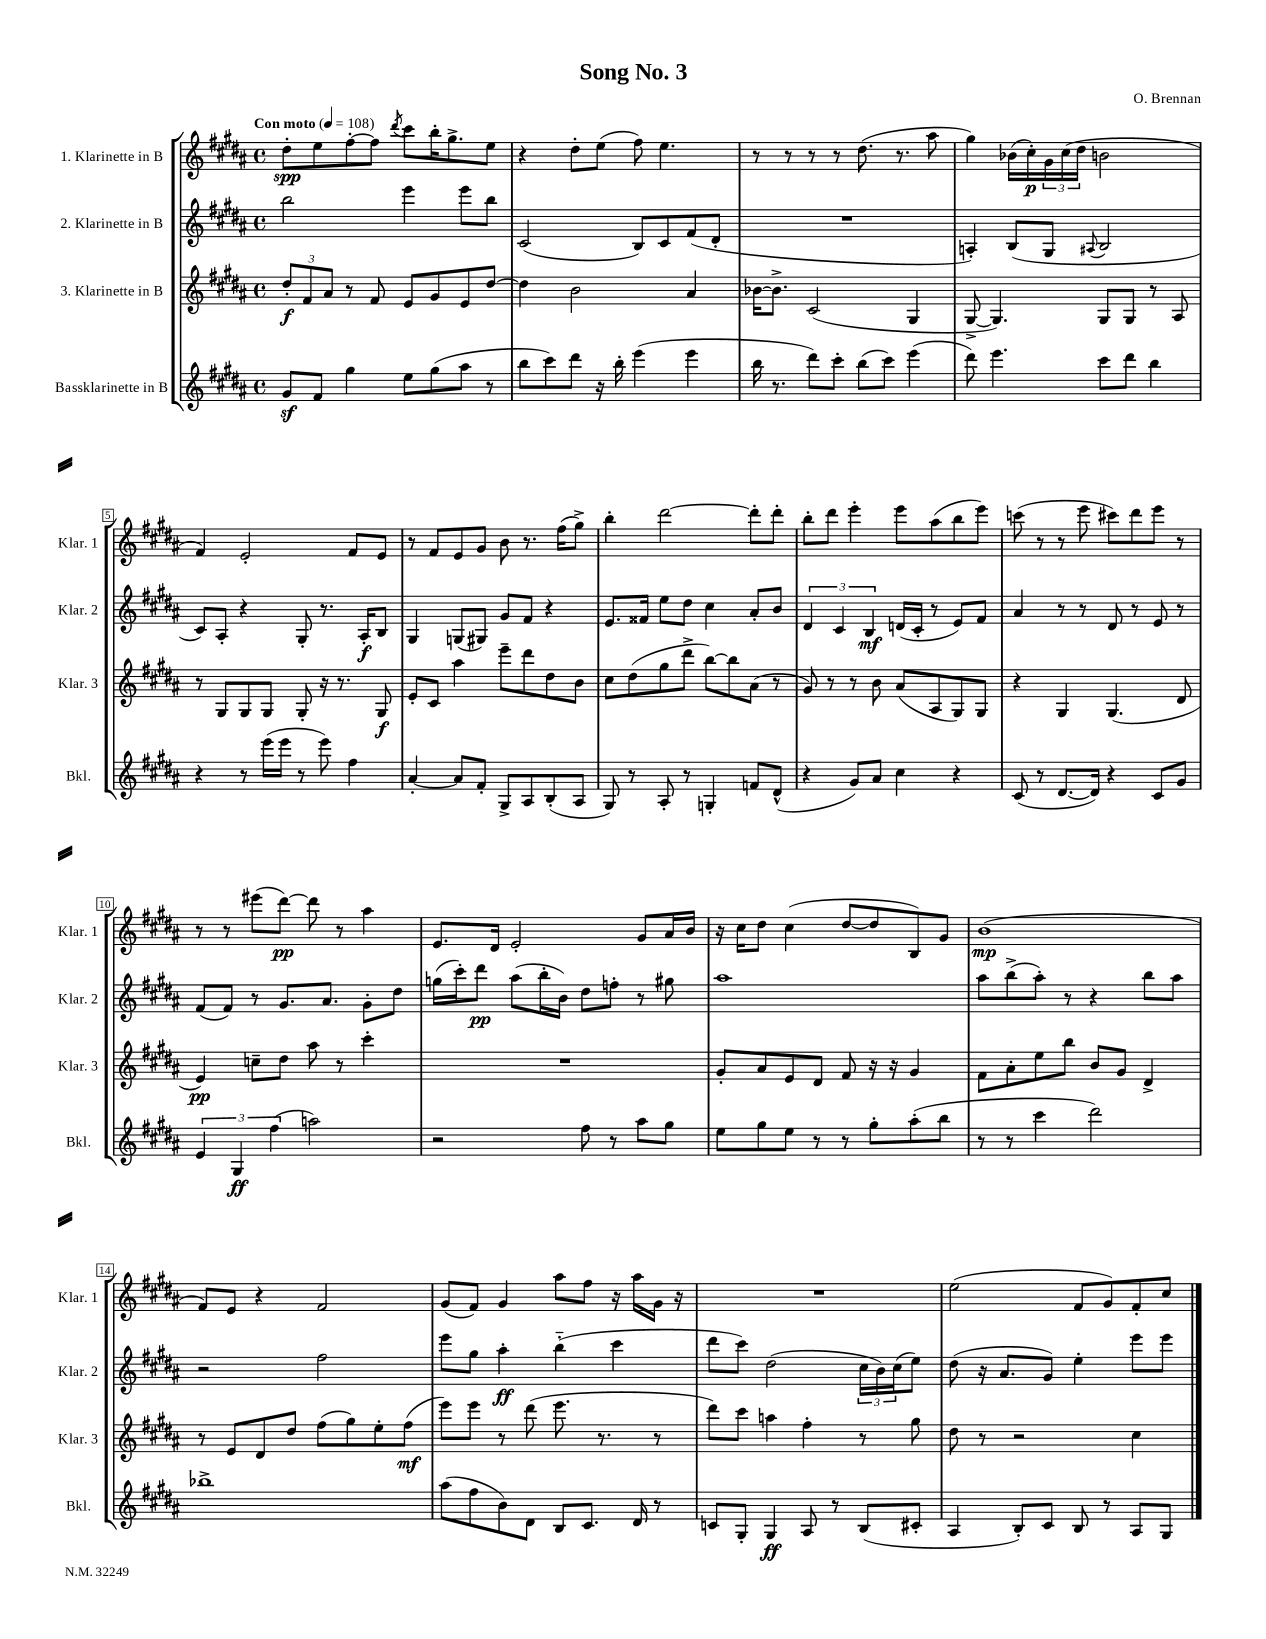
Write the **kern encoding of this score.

**kern	**kern	**kern	**kern
*staff4	*staff3	*staff2	*staff1
*clefG2	*clefG2	*clefG2	*clefG2
*k[f#c#g#d#a#]	*k[f#c#g#d#a#]	*k[f#c#g#d#a#]	*k[f#c#g#d#a#]
*M4/4	*M4/4	*M4/4	*M4/4
*met(c)	*met(c)	*met(c)	*met(c)
*MM108	*MM108	*MM108	*MM108
8g#/L	12dd#'/L	2bb\	8dd#'\L
.	12f#/	.	.
8f#/J	.	.	8ee\
.	12a#/J	.	.
4gg#\	8r	.	[8ff#'\
.	8f#/	.	8ff#\]J
.	.	.	8qddd#/
8ee\L	8e/L	4eee\	8ccc#\L
(8gg#\	8g#/	.	16bb'\K
.	.	.	8.gg#^\
8aa#\J	8e/	8eee\L	.
8r	[8dd#/J	8bb\J	8ee\J
=	=	=	=
8bb\L	4dd#\]	(2c#/	4r
8ccc#\)	.	.	.
8ddd#\J	2b\	.	8dd#'\L
16r	.	.	(8ee\J
16bb'\	.	.	.
(4eee\	.	8B/L)	8ff#\)
.	.	8c#/	4.ee\
4eee\	4a#/	(8f#/	.
.	.	8d#'/J	.
=	=	=	=
16bb\	[16b-\LK	1r	8r
8.r	8.b-^\]J	.	.
.	.	.	8r
8ddd#\L)	(2c#/	.	8r
8ccc#'\J	.	.	8r
(8bb\L	.	.	(8.dd#\
8ccc#\J)	.	.	.
.	.	.	8.r
(4eee\	4G#/	.	.
.	.	.	8aa#\
=	=	=	=
8ddd#\)	[8G#^/	4A'/)	4gg#\)
4.eee\	4.G#/])	.	.
.	.	(8B/L	(16b-\LL
.	.	.	16cc#'\)
.	.	8G#/J	24g#\
.	.	.	(24cc#\
.	.	.	24dd#\JJ
.	.	8qqA#/	.
8ccc#\L	8G#/L	2B/	2b\
8ddd#\J	8G#/J	.	.
4bb\	8r	.	.
.	8A#/	.	.
=	=	=	=
4r	8r	8c#/L)	4f#/)
.	8G#/L	8A#'/J	.
8r	8G#/	4r	2e'/
(16eee\LL	8G#/J	.	.
16eee\JJ	.	.	.
8r	8G#'/	8G#'/	.
8eee\)	16r	8.r	.
.	8.r	.	.
4ff#\	.	.	8f#/L
.	.	16A#'/LK	.
.	8G#/	8B/J	8e/J
=	=	=	=
[4a#'/	8e'/L	4G#/	8r
.	8c#/J	.	8f#/L
8a#/]L	4aa#\	(8G/L	8e/
8f#'/J	.	8G#/J)	8g#/J
8G#^/L	8eee~\L	8g#/L	8b\
8A#/	8ddd#\	8f#/J	8.r
(8B'/	8dd#\	4r	.
.	.	.	(16ff#\LK
8A#/J	8b\J	.	8gg#^\J)
=	=	=	=
8G#/)	8cc#\L	8.e/L	4bb'\
8r	(8dd#\	.	.
.	.	16f##/Jk	.
8A#'/	8gg#\	8ee\L	[2ddd#\
8r	8ddd#^\J	8dd#\J	.
4G'/	[8bb\L)	4cc#\	.
.	8bb\]	.	.
8f/L	(8a#\J	8a#'/L	8ddd#'\]L
(8d#^^/J	8r	8b/J	8ddd#'\J
=	=	=	=
4r	8g#/)	6d#/	8bb'\L
.	8r	.	8ddd#\J
.	.	6c#/	.
8g#/L)	8r	.	4eee'\
.	.	6B/	.
8a#/J	8b\	.	.
4cc#\	(8a#/L	(16d/LL	8eee\L
.	.	16c#'/JJ	.
.	8A#/	8r	(8aa#\
4r	8G#/)	8e/L)	8bb\
.	8G#/J	8f#/J	8eee\J)
=	=	=	=
(8c#/	4r	4a#/	(8ccc\
8r	.	.	8r
[8.d#/L	4G#/	8r	8r
.	.	8r	8eee\
16d#/]Jk)	.	.	.
4r	(4.G#/	8d#/	8ccc#\L)
.	.	8r	8ddd#\
8c#/L	.	8e/	8eee\J
8g#/J	8d#/	8r	8r
=	=	=	=
6e/	4e/)	(8f#/L	8r
.	.	8f#/J)	8r
6G#/	.	.	.
.	8cc~\L	8r	(8eee#\L
(6ff#\	.	.	.
.	8dd#\J	8.g#/L	[8ddd#\J)
2aa\)	8aa#\	.	8ddd#\]
.	.	8.a#/J	.
.	8r	.	8r
.	4ccc#'\	8g#'\L	4aa#\
.	.	8dd#\J	.
=	=	=	=
2r	1r	(16gg\LL	8.e/L
.	.	16ccc#'\J)	.
.	.	8ddd#\J	.
.	.	.	16d#/Jk
.	.	(8aa#\L	2e'/
.	.	16bb'\L	.
.	.	16b\JJ)	.
8ff#\	.	8dd#\L	.
8r	.	8ff'\J	.
8aa#\L	.	8r	8g#/L
8gg#\J	.	8gg#\	16a#/L
.	.	.	16b/JJ
=	=	=	=
8ee\L	8g#'/L	1aa#	16r
.	.	.	16cc#\LK
8gg#\	8a#/	.	8dd#\J
8ee\J	8e/	.	(4cc#\
8r	8d#/J	.	.
8r	8f#/	.	[8dd#/L
8gg#'\L	16r	.	8dd#/]
.	16r	.	.
(8aa#'\	4g#/	.	8B/)
8bb\J	.	.	8g#/J
=	=	=	=
8r	8f#\L	8aa#\L	(1b
8r	8a#'\	(8bb^\	.
4ccc#\	8ee\	8aa#'\J)	.
.	8bb\J	8r	.
2ddd#\)	8b/L	4r	.
.	8g#/J	.	.
.	4d#^/	8bb\L	.
.	.	8aa#\J	.
=	=	=	=
1bb-^	8r	2r	8f#/L)
.	8e/L	.	8e/J
.	8d#/	.	4r
.	8dd#/J	.	.
.	(8ff#\L	2ff#\	2f#/
.	8gg#\)	.	.
.	8ee'\	.	.
.	(8ff#\J	.	.
=	=	=	=
(8aa#\L	8eee\L)	8eee\L	(8g#/L
8ff#\	8eee\J	8gg#\J	8f#/J)
8b\)	8r	4aa#'\	4g#/
8d#\J	(8ddd#\	.	.
8B/L	8.eee\	(4bb'~\	8aa#\L
8.c#/J	.	.	8ff#\J
.	8.r	.	.
.	.	4ccc#\	16r
16d#/	.	.	16aa#\LL
8r	8r	.	16g#\JJ
.	.	.	16r
=	=	=	=
8c/L	8ddd#\L)	8ddd#\L	1r
8G#'/J	8ccc#\J	8ccc#\J)	.
4G#/	4aa\	(2dd#\	.
8A#/	4ff#'\	.	.
8r	.	.	.
(8B/L	8r	24cc#\LL	.
.	.	24b\)	.
.	.	(24cc#\J	.
8c#'/J	8gg#\	8ee\J)	.
=	=	=	=
4A#/	8dd#\	(8dd#\	(2ee\
.	8r	16r	.
.	.	8.a#/L	.
8B'/L)	2r	.	.
8c#/J	.	8g#/J)	.
8B/	.	4ee'\	8f#/L
8r	.	.	8g#/)
8A#/L	4cc#\	8eee\L	8f#'/
8G#/J	.	8eee\J	8cc#/J
==	==	==	==
*-	*-	*-	*-
